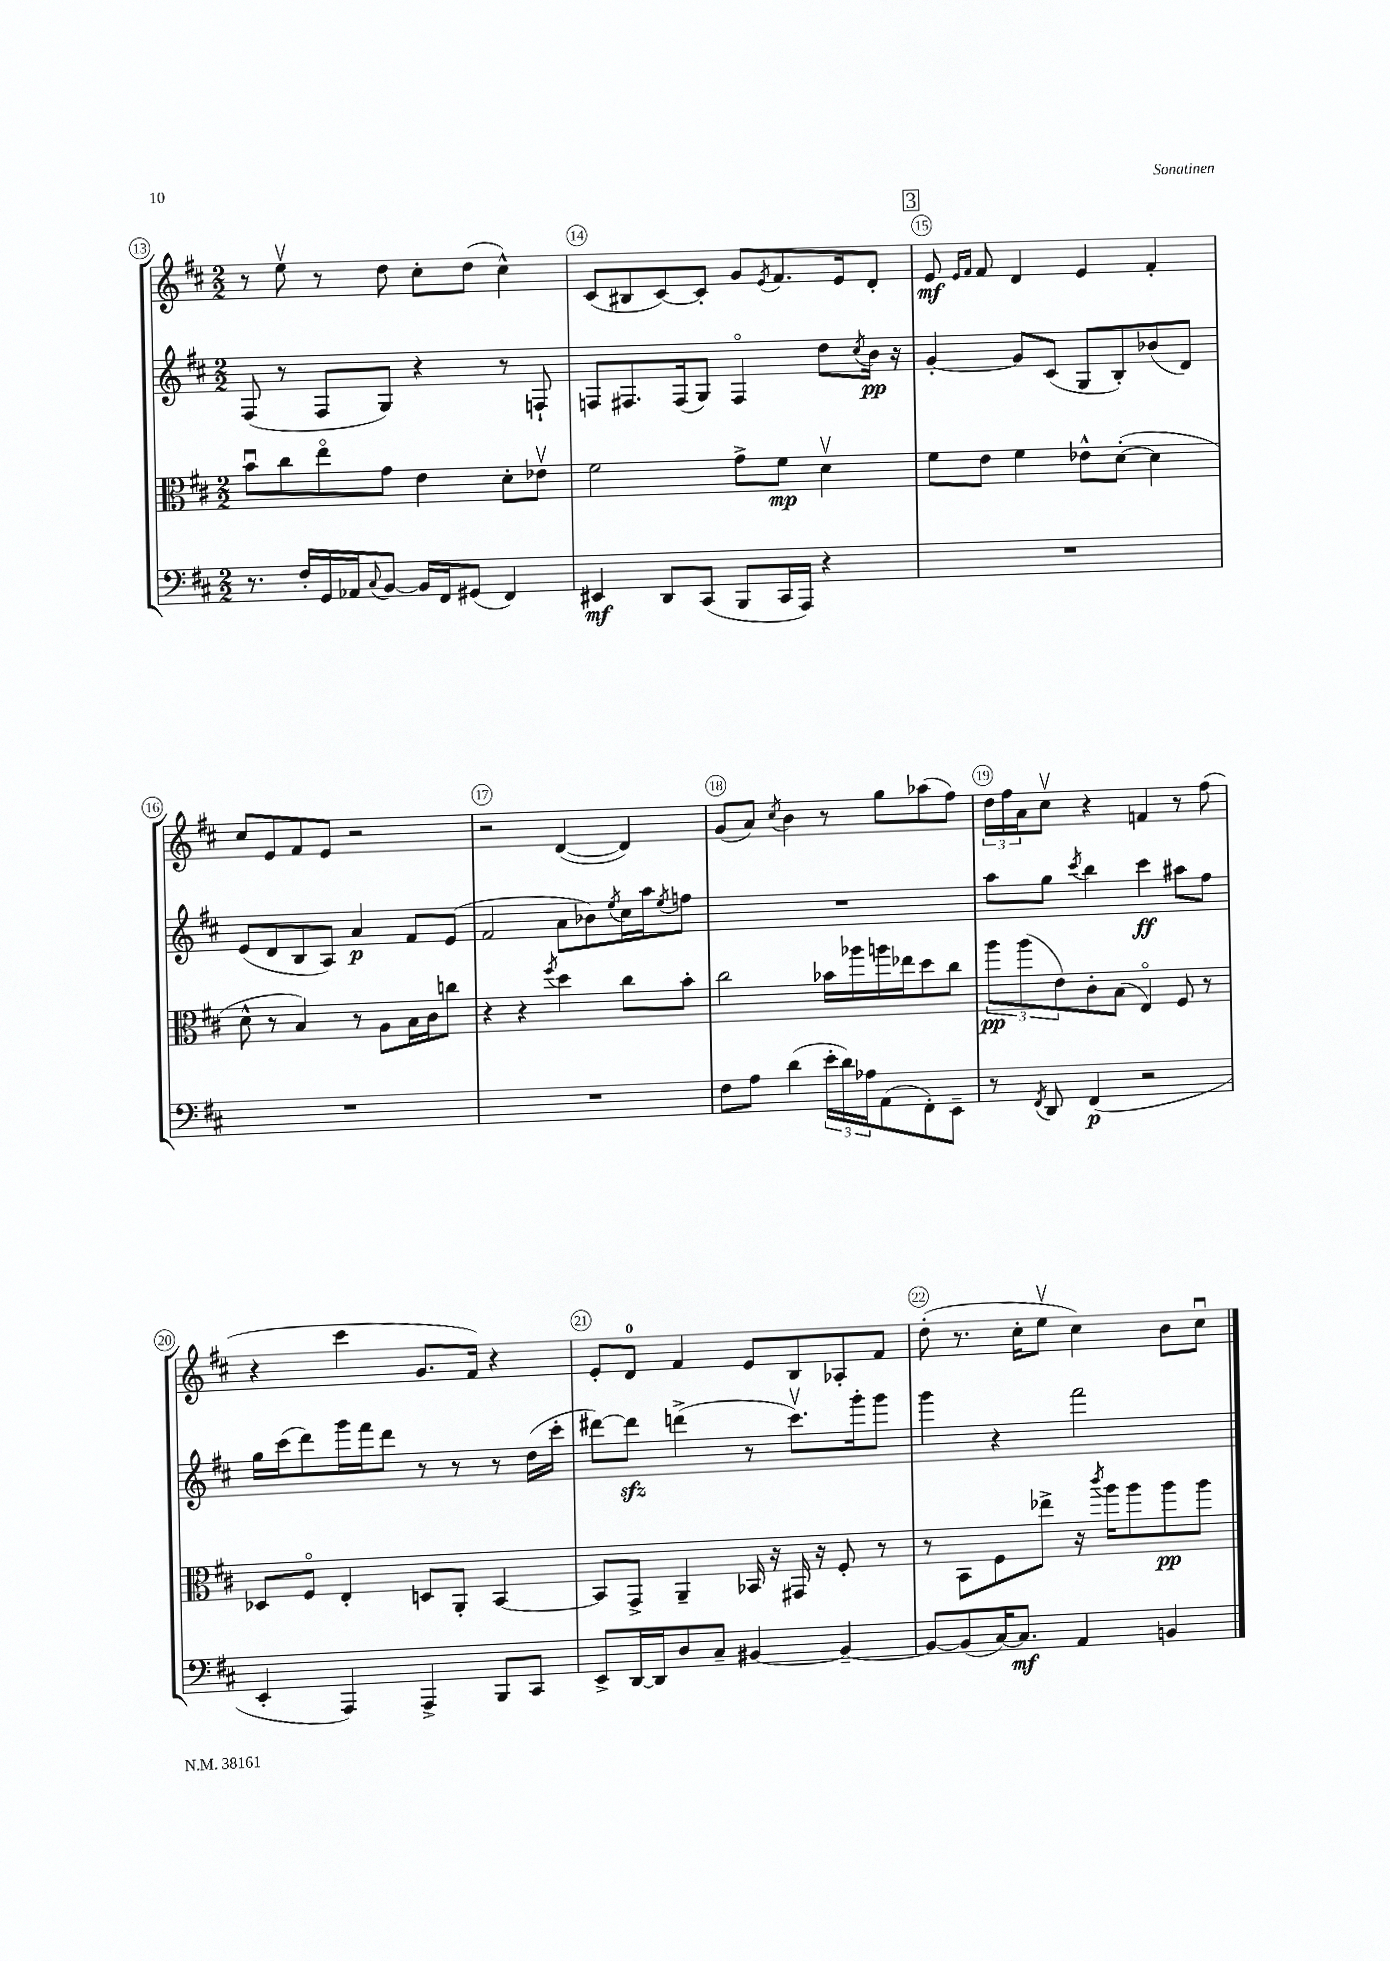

**kern	**kern	**kern	**kern
*staff4	*staff3	*staff2	*staff1
*clefF4	*clefC3	*clefG2	*clefG2
*k[f#c#]	*k[f#c#]	*k[f#c#]	*k[f#c#]
*M2/2	*M2/2	*M2/2	*M2/2
8.r	8bu	(8F#	8r
.	8cc#	8r	8eev
16F#'	.	.	.
16GG	8eeo	8F#	8r
16AA-	.	.	.
8qqC#	.	.	.
[8BB	8g	8G)	8dd
16BB]	4e	4r	8cc#'
16FF#	.	.	.
(8GG#	.	.	(8dd
4FF#)	8d'	8r	4cc#^^)
.	8e-v	8F`	.
=	=	=	=
4EE#	2f#	8F	(8c#
.	.	8.F#	8B#
8DD	.	.	[8c#)
.	.	(16F#	.
(8CC#	.	8G)	8c#']
8BBB	8g^	4F#o	8g
.	.	.	8qe
16CC#	8f#	.	8.f#
16AAA)	.	.	.
4r	4dv	8dd	.
.	.	.	16e
.	.	8qcc#	.
.	.	16b	8d'
.	.	16r	.
=	=	=	=
1r	8f#	[4g'	8e
.	.	.	16qqe
.	.	.	16qqf#
.	8e	.	8f#
.	4f#	8g]	4d
.	.	(8c#	.
.	8e-^^	8G	4e
.	([8d'	8B')	.
.	4d]	(8b-	4f#'
.	.	8d)	.
=	=	=	=
1r	8d^^	(8e	8cc#
.	8r	8d	8e
.	4B)	8B	8f#
.	.	8A)	8e
.	8r	4a	2r
.	8A	.	.
.	16B	8f#	.
.	16c#	.	.
.	8cc	(8e	.
=	=	=	=
1r	4r	2f#	2r
.	4r	.	.
.	8qff#	.	.
.	4dd	8a	([4d
.	.	8b-)	.
.	.	8qee	.
.	8cc#	16cc#	4d])
.	.	16aa	.
.	.	8qee	.
.	8b'	8ff	.
=	=	=	=
8F#	2cc#	1r	(8g
8A	.	.	8a)
.	.	.	8qcc#
(4d	.	.	4b
24e'	16b-	.	8r
24d)	.	.	.
.	16aa-	.	.
24A-	.	.	.
(8AA	16aa	.	8gg
.	16ee-	.	.
8FF#')	8dd	.	(8aa-
8EE~	8cc#	.	8ff#)
=	=	=	=
8r	12aa	8aa	24dd
.	.	.	24ff#
.	(12aa	.	24a
8qFF#	.	.	.
8DD	.	8gg	8cc#v
.	12e)	.	.
.	.	8qccc#	.
(4FF#	8c#'	4bb	4r
.	(8B	.	.
2r	4Eo)	4ccc#	4f
.	8F#	8aa#	8r
.	8r	8ff#	(8ff#
=	=	=	=
4EE'	8D-	16gg	4r
.	.	(16ccc#	.
.	8F#o	8ddd)	.
4AAA)	4E'	16ggg	4ccc#
.	.	16fff#	.
.	.	8ddd	.
4AAA^	8D	8r	8.g
.	8AA'	8r	.
.	.	.	16f#)
8BBB	[4BB	8r	4r
8CC#	.	(16dd	.
.	.	16ccc#'	.
=	=	=	=
8EE^	8BB]	[8ddd#)	8e'
[16DD	8GG^	8ddd#]	8d
16DD]	.	.	.
8D	4AA~	(4ddd^	4f#
8C#~	.	.	.
[4BB#	16BB-	8r	8e
.	16r	.	.
.	16GG#	8.ccc#v)	8B
.	16r	.	.
4BB#~_	8F#'	.	8A-'
.	.	16ggg'	.
.	8r	8ggg	8f#
=	=	=	=
8BB#_	8r	4ggg	(8dd'
(8BB#]	8BB	.	8.r
[16C#)	8F#	4r	.
8.C#]	.	.	16cc#'
.	8ee-^	.	8eev
4AA	16r	2fff#	4cc#)
.	8qccc#	.	.
.	16aa	.	.
.	8aa	.	.
4BB	8aa	.	8b
.	8aa	.	8cc#u
==	==	==	==
*-	*-	*-	*-
